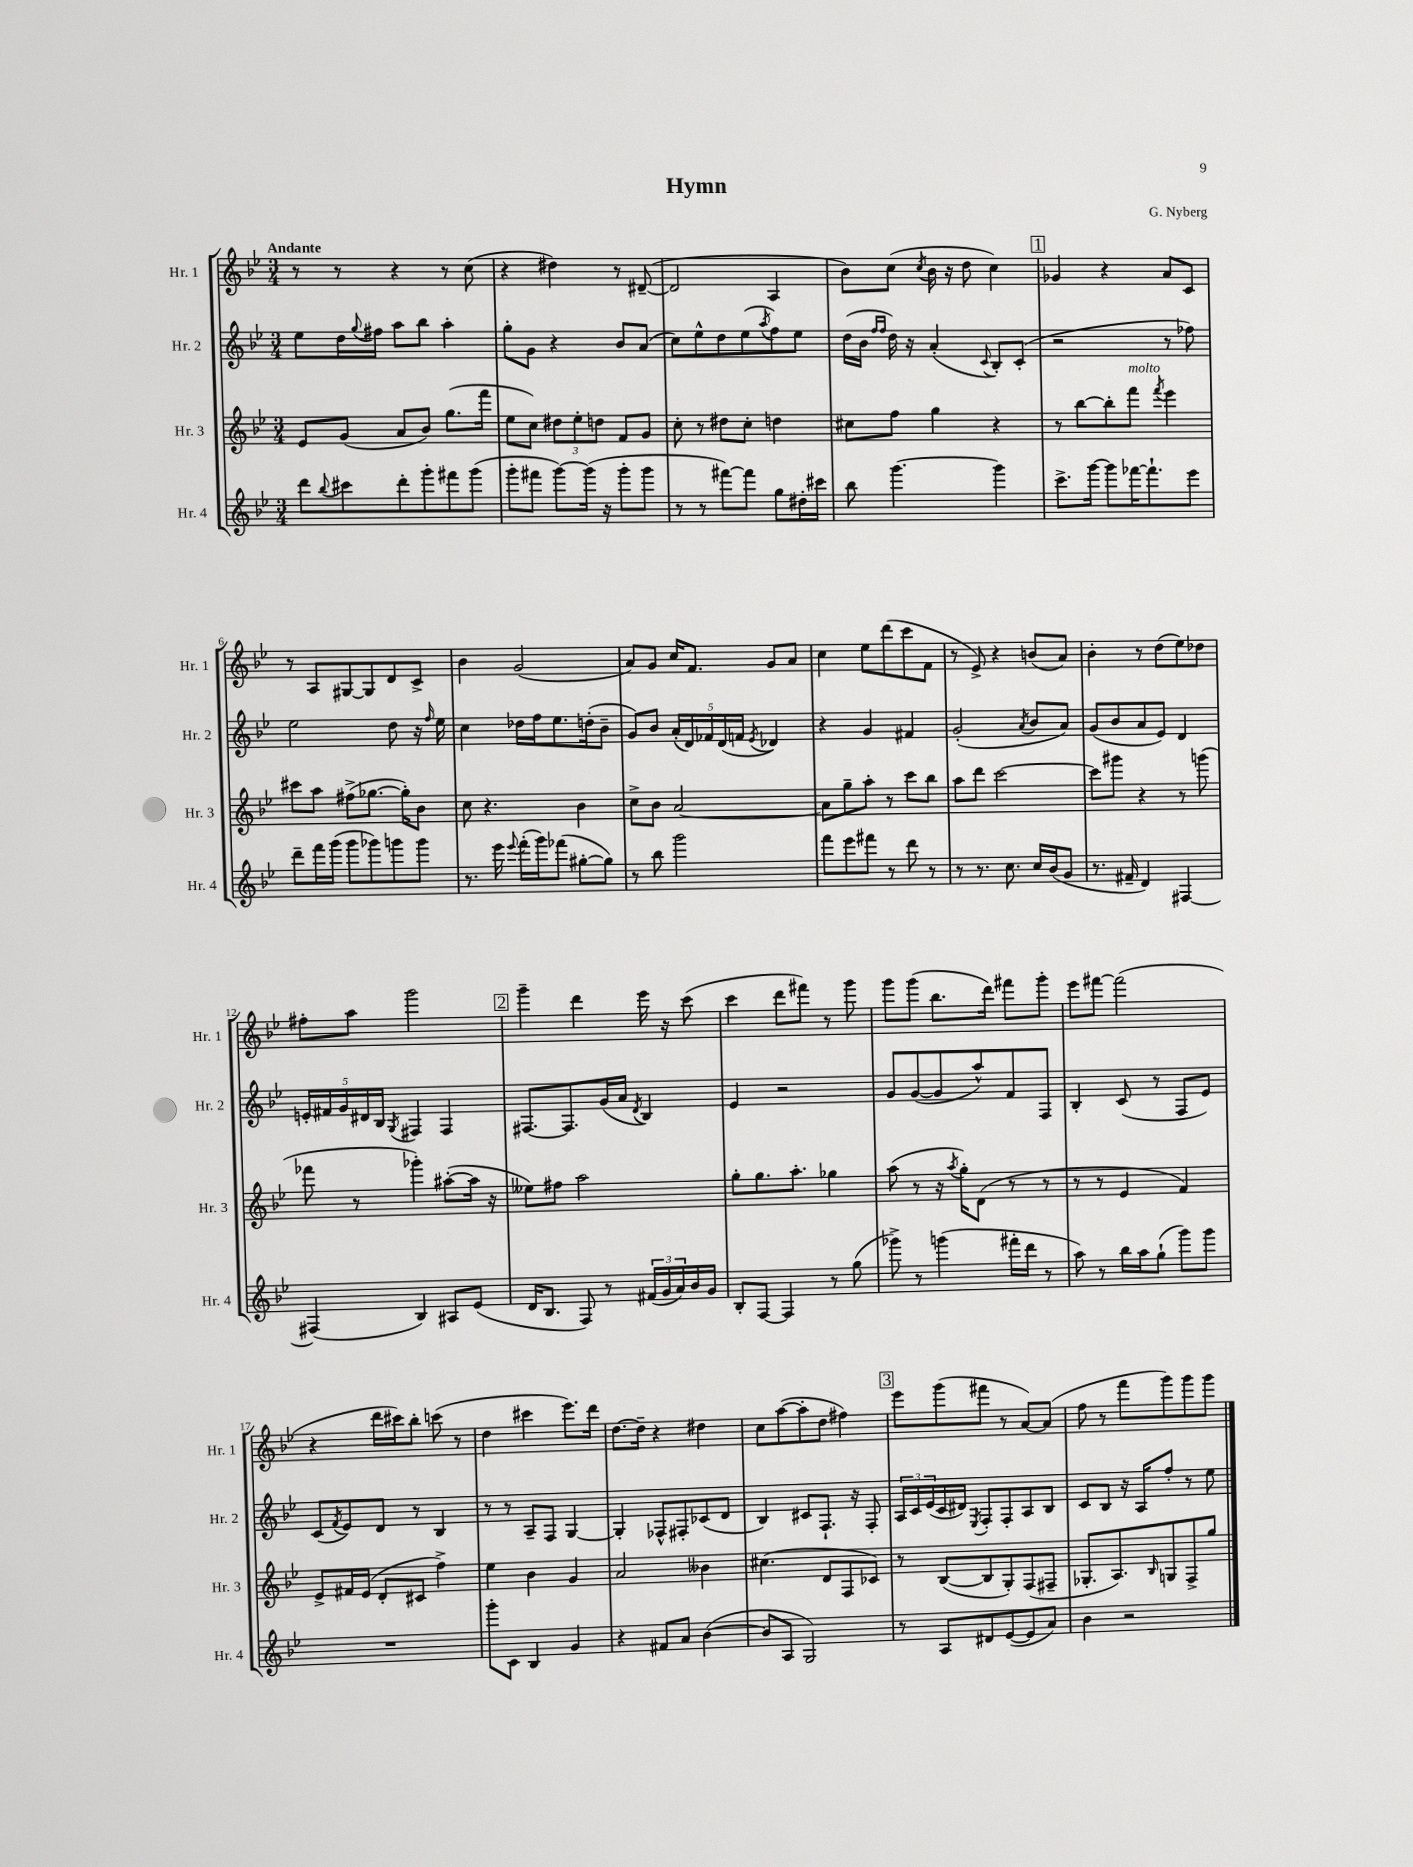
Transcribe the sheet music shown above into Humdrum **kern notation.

**kern	**kern	**kern	**kern
*staff4	*staff3	*staff2	*staff1
*clefG2	*clefG2	*clefG2	*clefG2
*k[b-e-]	*k[b-e-]	*k[b-e-]	*k[b-e-]
*M3/4	*M3/4	*M3/4	*M3/4
8ddd	8e-	8ee-	8r
8qqbb-	.	.	.
8ccc#	(8g	16dd	8r
.	.	8qqgg	.
.	.	16ff#	.
8ddd'	8a	8aa	4r
8ggg'	8b-)	8bb-	.
8fff#	(8.gg	4aa'	8r
(8ggg	.	.	(8cc
.	16fff	.	.
=	=	=	=
8ggg'	8ee-	8gg'	4r
8fff#	8cc)	8g	.
[8ggg)	12dd#	4r	4dd#)
.	12ee-'	.	.
(16ggg]	.	.	.
.	12dd	.	.
16r	.	.	.
8ggg'	8f	8b-	8r
8ggg	8g	(8a	([8d#~
=	=	=	=
8r	8cc'	8cc)	2d#]
8r	8r	8ee-^^	.
[8fff#)	8dd#	8dd	.
8fff#]	8cc'	(8ee-	.
.	.	8qaa	.
8gg	4dd	8ff)	4A
16dd#'	.	8ee-	.
16ccc#	.	.	.
=	=	=	=
8bb-	8cc#	(16dd	8b-)
.	.	16b-	.
.	.	16qqff	.
.	.	16qqff	.
[4.ggg	8ff	16dd)	(8cc
.	.	16r	.
.	.	.	8qcc
.	4gg	(4a'	16b-
.	.	.	16r
.	.	.	8dd
.	.	8qqc	.
4ggg]	4r	8B-')	4cc)
.	.	(8c'	.
=	=	=	=
8.ccc^	8r	2r	4g-
.	[8bb-	.	.
[16ggg	.	.	.
8ggg]	8bb-']	.	4r
[16fff-	8fff	.	.
8.fff-`]	.	.	.
.	8qfff	.	.
.	4eee-	8r	8a
8eee-	.	8ff-)	8c
=	=	=	=
8ddd~	8ccc#	2ee-	8r
16fff	8aa	.	8A
(16ggg	.	.	.
8ggg	(8ff#^	.	[8G#
8ggg-)	[8.gg-	.	8G#]
8ggg	.	8dd	8d
.	16gg-'])	.	.
8ggg	8b-	16r	8c^
.	.	16qqff	.
.	.	16ee-	.
=	=	=	=
8.r	8cc	4cc	4b-
.	4.r	.	.
16eee-	.	.	.
8qqeee-	.	.	.
(16fff'	.	16dd-	(2g
16ggg)	.	16ff	.
(8fff-	.	8.ee-	.
[8gg#'	4b-	.	.
.	.	(16dd'	.
8gg#])	.	8b-~	.
=	=	=	=
8r	8cc^	8g)	8a)
8bb-	8b-	8b-	8g
2ggg	[2a	(20a'	16cc
.	.	20d)	.
.	.	.	8.f
.	.	20f-	.
.	.	(20d	.
.	.	20f	.
.	.	8qe-	.
.	.	4d-)	8g
.	.	.	8a
=	=	=	=
8fff	8a]	4r	4cc
8eee-	8gg~	.	.
8fff#	8aa'	4g	8ee-
8r	8r	.	(8ddd
8ddd	8ccc	4f#	8ccc
8r	8bb-	.	8f
=	=	=	=
8r	8aa	(2g'	8r
8.r	8ddd	.	8e-^)
.	[2ccc	.	4r
8.cc	.	.	.
.	.	8qa	.
16cc	.	8b-	(8b
(16b-	.	.	.
8g	.	8a)	8a)
=	=	=	=
8.r	8ccc]	(8g	4b-'
.	8ggg#	8b-	.
16f#~	.	.	.
4d)	4r	8a	8r
.	.	8e-)	(8dd
[4F#	8r	4d	8ee-)
.	(8ggg	.	8dd-
=	=	=	=
(4F#]	8fff-	20e'	8ff#'
.	.	20f#	.
.	.	20g	.
.	8r	.	8aa
.	.	20d#	.
.	.	20B-	.
.	.	8qG	.
4B-)	4ggg-')	4F#	2ggg
8A#	([8aa#'	4F#	.
(8e-	16aa#]	.	.
.	16r	.	.
=	=	=	=
16d	8ee--)	[8.F#	4ggg~
8.B-	.	.	.
.	8ff#	.	.
.	.	8.F#]	.
8F)	2aa	.	4ddd
8r	.	(16g	.
.	.	16a	.
.	.	8qd	.
(24f#	.	4B-)	16eee-
24g	.	.	.
.	.	.	16r
24a)	.	.	.
16b-	.	.	(8ccc
16g	.	.	.
=	=	=	=
8B-'	8gg'	4e-	4ccc
[8F	8.gg	.	.
4F]	.	2r	8ddd
.	8.aa'	.	.
.	.	.	8fff#)
8r	4gg-	.	8r
(8gg	.	.	8ggg
=	=	=	=
8ggg-^)	(8aa	8g	8ggg
8r	8r	([8g	(8ggg
(4ggg	16r	8g]	8.bb-
.	8qaa	.	.
.	16gg')	.	.
.	(8d	8aa^^)	.
.	.	.	16ddd)
16fff#'	8r	8f	8fff#
16ddd	.	.	.
8r	8r	8F	8ggg'
=	=	=	=
8aa)	8r	4B-'	8eee-
8r	8r	.	[8fff#
16bb-	4e-	(8c	(2fff#]
16aa	.	.	.
(8gg`	.	8r	.
8ggg)	4f)	8F	.
8ggg	.	8e-)	.
=	=	=	=
2.r	8e-^	(8c	4r
.	.	8qf	.
.	16f#	8e-)	.
.	(16e-	.	.
.	8d'	8d	16ddd
.	.	.	16ccc#)
.	8c#	8r	8bb-'
.	4ff^)	4B-	(8ccc
.	.	.	8r
=	=	=	=
8ggg'	4ee-	8r	4dd
8c	.	8r	.
4B-	4b-	8A~	4ccc#
.	.	8F	.
4g	4g	[4G	8.eee-)
.	.	.	16ddd
=	=	=	=
4r	2a	4G']	[8.dd
.	.	.	16dd~]
8f#	.	8F-^^	4r
8a	.	8F#'	.
([4b-	4b--	(8c-	4dd#
.	.	8d	.
=	=	=	=
8b-]	(4.cc#	4B-)	8cc
8A	.	.	([8aa
2G)	.	8c#	8aa']
.	8d	8.F`	8dd
.	8F	.	4ff#)
.	.	16r	.
.	8c-)	8F'	.
=	=	=	=
8r	8r	24A	8eee-
.	.	24c	.
.	.	(24e-	.
8A	([8B-	16c	(8ggg
.	.	16d#)	.
.	.	8qE-	.
8d#	8B-]	8F'	8fff#
([8e-	8G')	8F'	8r
8e-]	(8F	8A	[8a)
8a)	8F#~	8B-	(8a]
=	=	=	=
4b-	8.G-'	8c	8ff
.	.	8B-	8r
.	8.A)	.	.
2r	.	16r	8fff
.	.	16A	.
.	16qqB-	.	.
.	8G	8ff'	8ggg)
.	8F^	8r	8ggg
.	8gg	8ee-	8ggg
==	==	==	==
*-	*-	*-	*-
